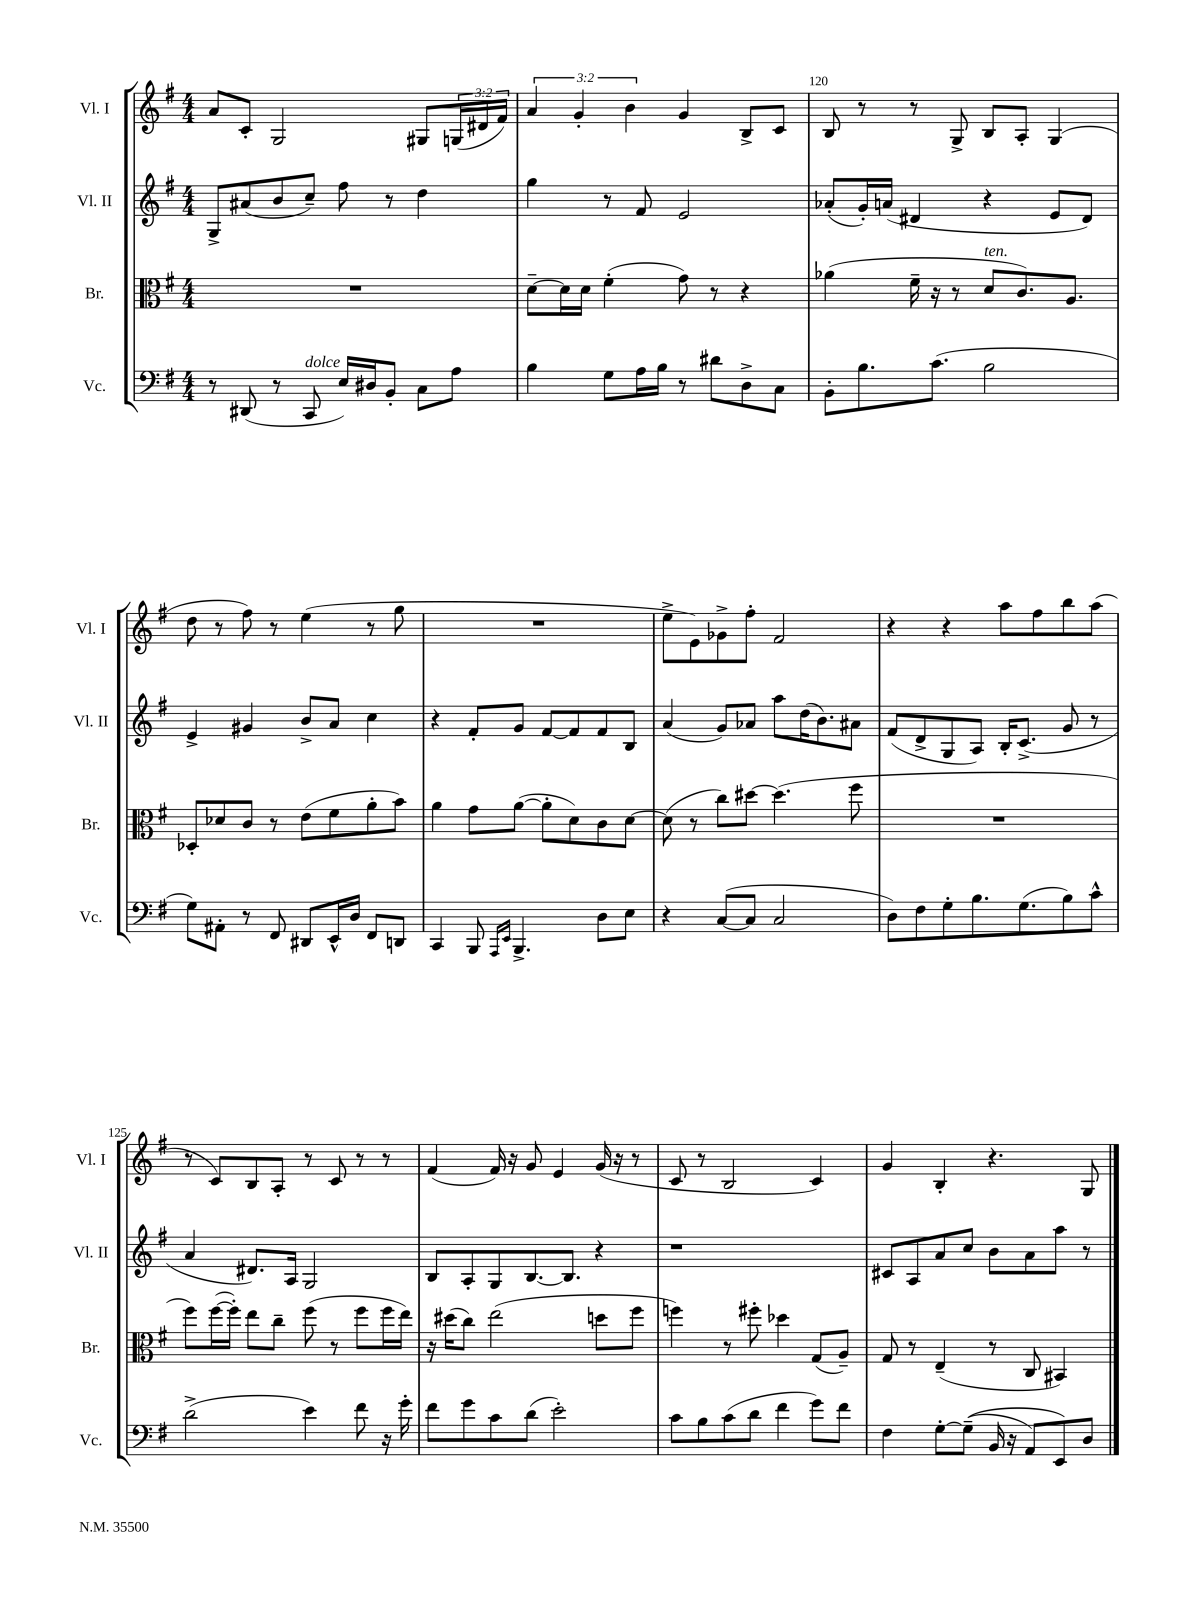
<<
\new StaffGroup <<
\new Staff = "s0" \with { instrumentName = "Vl. I" shortInstrumentName = "Vl. I" } {
    \clef treble \key g \major \numericTimeSignature \time 4/4 \override Staff.TupletNumber.text = #tuplet-number::calc-fraction-text
    a'8 c'8-. g2 gis8 \tuplet 3/2 { g16( dis'16 fis'16) } |
    \tuplet 3/2 { a'4 g'4-. b'4 } g'4 b8-> c'8 |
    b8 r8 r8 g8-> b8 a8-. g4( |
    d''8 r8 fis''8) r8 e''4( r8 g''8 |
    R1 |
    e''8-> e'8) ges'8-> fis''8-. fis'2 |
    r4 r4 a''8 fis''8 b''8 a''8( |
    r8 c'8) b8 a8-. r8 c'8 r8 r8 |
    fis'4( fis'16) r16 g'8 e'4 g'16( r16 r8 |
    c'8 r8 b2 c'4) |
    g'4 b4-. r4. g8 \bar "|." |
}
\new Staff = "s1" \with { instrumentName = "Vl. II" shortInstrumentName = "Vl. II" } {
    \clef treble \key g \major \numericTimeSignature \time 4/4
    g8-> ais'8( b'8 c''8--) fis''8 r8 d''4 |
    g''4 r8 fis'8 e'2 |
    aes'8-.( g'16-.) a'16( dis'4 r4 e'8 dis'8) |
    e'4-> gis'4 b'8-> a'8 c''4 |
    r4 fis'8-. g'8 fis'8~ fis'8 fis'8 b8 |
    a'4( g'8) aes'8 a''8 d''16( b'8.) ais'8 |
    fis'8( d'8-> g8 a8) b16-. c'8.->( g'8 r8 |
    a'4 dis'8.) a16 g2 |
    b8 a8-. g8 b8.~ b8. r4 |
    r1 |
    cis'8 a8 a'8 c''8 b'8 a'8 a''8 r8 \bar "|." |
}
\new Staff = "s2" \with { instrumentName = "Br." shortInstrumentName = "Br." } {
    \clef alto \key g \major \numericTimeSignature \time 4/4
    R1 |
    d'8~-- d'16 d'16 fis'4-.( g'8) r8 r4 |
    aes'4( fis'16-- r16 r8 d'8^\markup { \italic "ten." } c'8.) a8. |
    des8-. des'8 c'8 r8 e'8( fis'8 a'8-. b'8) |
    a'4 g'8 a'8~( a'8-. d'8) c'8 d'8~ |
    d'8( r8 c''8) dis''8~ dis''4.( fis''8 |
    R1 |
    fis''8) fis''16~( fis''16-.) e''8 c''8-- fis''8( r8 fis''8 fis''16 e''16) |
    r16 dis''16( c''8) e''2( d''8 fis''8 |
    f''4) r8 fis''8-. des''4 g8( a8--) |
    g8 r8 e4--( r8 c8 bis,4) \bar "|." |
}
\new Staff = "s3" \with { instrumentName = "Vc." shortInstrumentName = "Vc." } {
    \clef bass \key g \major \numericTimeSignature \time 4/4
    r8 dis,8( r8 c,8^\markup { \italic "dolce" } e16) dis16 b,8-. c8 a8 |
    b4 g8 a16 b16 r8 dis'8 d8-> c8 |
    b,8-. b8. c'8.( b2 |
    g8) ais,8-. r8 fis,8 dis,8 e,16-^ d16 fis,8 d,8 |
    c,4 b,,8 \grace { a,,16 e,16 } b,,4.-> d8 e8 |
    r4 c8~( c8 c2 |
    d8) fis8 g8-. b8. g8.( b8) c'8-^ |
    d'2->( e'4) fis'8 r16 g'16-. |
    fis'8 g'8 c'8 d'8( e'2-.) |
    c'8 b8 c'8( d'8 fis'4 g'8) fis'8 |
    fis4 g8~-. g8--(\( b,16 r16 a,8) e,8\) d8 \bar "|." |
}
>>
>>
\layout { \context { \Score currentBarNumber = #118 \override BarNumber.break-visibility = ##(#f #t #t) barNumberVisibility = #(every-nth-bar-number-visible 5) } }
